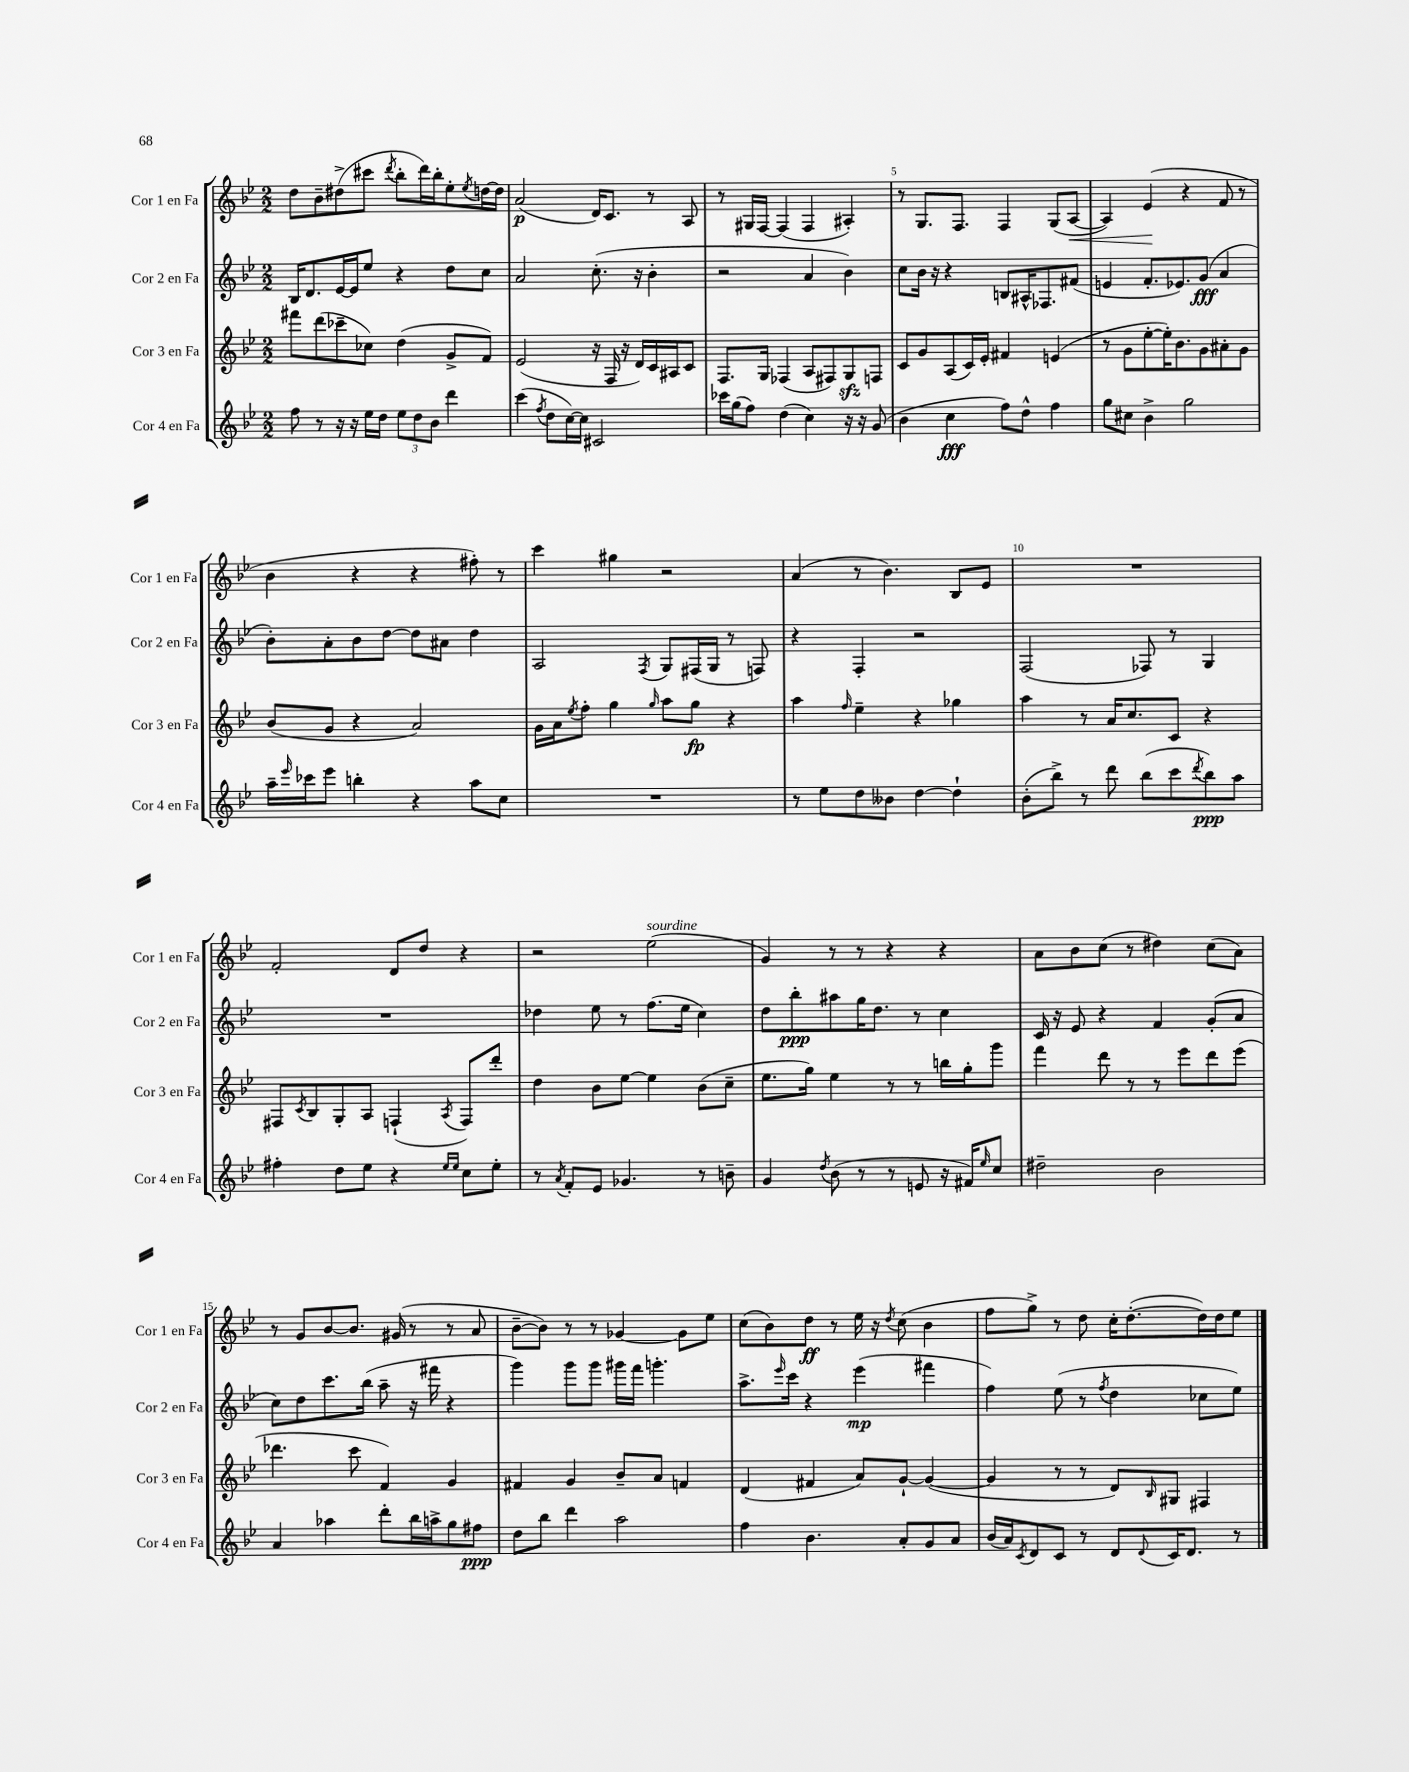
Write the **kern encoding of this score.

**kern	**kern	**kern	**kern
*staff4	*staff3	*staff2	*staff1
*clefG2	*clefG2	*clefG2	*clefG2
*k[b-e-]	*k[b-e-]	*k[b-e-]	*k[b-e-]
*M2/2	*M2/2	*M2/2	*M2/2
8ff	8fff#	16B-	8dd
.	.	8.d	.
8r	(8ddd	.	8b-~
16r	8ccc-~	[16e-	(8dd#^
16r	.	16e-]	.
16ee-	8cc-)	8ee-	8ccc#
16dd	.	.	.
.	.	.	8qddd
12ee-	(4dd	4r	8bb-'
12dd	.	.	.
.	.	.	16ddd)
12b-	.	.	.
.	.	.	16bb-'
4ddd	8g^	8dd	8ee-'
.	.	.	8qee-
.	8f)	8cc	[16dd
.	.	.	16dd]
=	=	=	=
(4ccc	(2e-	2a	(2a
8qff	.	.	.
8dd	.	.	.
[16cc)	.	.	.
16cc]	.	.	.
2c#	16r	(8.cc'	16d)
.	16F	.	8.c
.	16r	.	.
.	16d)	16r	.
.	16c	4b-'	8r
.	16A#	.	.
.	8c	.	8A
=	=	=	=
16ccc-	8.F	2r	8r
(16gg	.	.	.
8ff)	.	.	16G#
.	16G	.	[16F
(4dd	(4F-	.	(4F]
4cc)	8A	4a	4F
.	8F#)	.	.
16r	8G	4b-)	4A#')
16r	.	.	.
(8g	8F	.	.
=	=	=	=
4b-	8c	8cc	8r
.	8g	16b-	8.G
.	.	16r	.
4cc	(8A	4r	.
.	.	.	8.F
.	16c)	.	.
.	16e-'	.	.
8ff)	4f#	8B	4F
8dd^^	.	16A#^^	.
.	.	8.F-	.
4ff	(4e	.	(8G
.	.	(8f#	[8A
=	=	=	=
8gg	8r	4e	4A])
8cc#	8g	.	.
4b-^	[8ee-'	8.f'	(4e-
.	16ee-'])	.	.
.	8.b-	8.e-)	.
2gg	.	.	4r
.	8g	(8g	.
.	8a#'	4a	8f
.	8g	.	8r
=	=	=	=
16aa~	(8b-	8b-')	4b-
16qqeee-	.	.	.
16ccc-	.	.	.
8eee-	8g	8a'	.
4bb'	4r	8b-	4r
.	.	[8dd	.
4r	2a)	8dd]	4r
.	.	8a#	.
8aa	.	4dd	8ff#')
8cc	.	.	8r
=	=	=	=
1r	16g	2A	4ccc
.	16a	.	.
.	8qee-	.	.
.	8ff'	.	.
.	4gg	.	4gg#
.	16qqgg	8qF	.
.	8aa	8G	2r
.	8gg	(16F#	.
.	.	16G	.
.	4r	8r	.
.	.	8F)	.
=	=	=	=
8r	4aa	4r	(4a
8ee-	.	.	.
.	16qqff	.	.
8dd	4ee-~	4F'	8r
8b--	.	.	4.b-)
[4dd	4r	2r	.
4dd`]	4gg-	.	8B-
.	.	.	8e-
=	=	=	=
(8b-'	4aa	(2F	1r
8bb-^)	.	.	.
8r	8r	.	.
8ddd	16a	.	.
.	8.cc	.	.
(8bb-	.	8F-)	.
8ccc	8c	8r	.
8qddd	.	.	.
8bb-)	4r	4G	.
8aa	.	.	.
=	=	=	=
4ff#'	8F#	1r	2f'
.	8qc	.	.
.	8B-	.	.
8dd	8G'	.	.
8ee-	8A	.	.
4r	(4F`	.	8d
.	.	.	8dd
16qqee-	.	.	.
16qqee-	8qA	.	.
8cc	8F)	.	4r
8ee-'	8ddd'	.	.
=	=	=	=
8r	4dd	4dd-	2r
8qa	.	.	.
8f'	.	.	.
8e-	8b-	8ee-	.
4.g-	[8ee-	8r	.
.	4ee-]	(8.ff	(2ee-
.	.	16ee-	.
8r	(8b-	4cc)	.
8b~	8cc~	.	.
=	=	=	=
4g	8.ee-	8dd	4g)
.	.	8bb-'	.
.	16gg)	.	.
8qdd	.	.	.
(8b-	4ee-	8aa#	8r
8r	.	16gg	8r
.	.	8.dd	.
8r	8r	.	4r
8e	8r	8r	.
16r	16bb	4cc	4r
16f#)	16gg'	.	.
16qqee-	.	.	.
8cc	8ggg	.	.
=	=	=	=
2dd#~	4fff	16c	8a
.	.	16r	.
.	.	8e-	8b-
.	8ddd	4r	(8cc
.	8r	.	8r
2b-	8r	4f	4dd#)
.	8eee-	.	.
.	8ddd	(8g'	(8cc
.	(8eee-	8a	8a)
=	=	=	=
4a	4.ddd-	8cc)	8r
.	.	8dd	8g
4aa-	.	8.ccc	[8b-
.	8ccc	.	8.b-]
.	.	(16bb-	.
8ddd'	4f)	8aa~	.
.	.	.	(16g#
16bb-	.	16r	8r
16aa^	.	16fff#	.
8gg	4g	4r	8r
8ff#	.	.	8a
=	=	=	=
8dd	4f#	4ggg)	[8b-~
8bb-	.	.	8b-])
4ddd	4g	8ggg	8r
.	.	8ggg	8r
2aa	8b-~	16ggg#	[4g-
.	.	16fff	.
.	8a	4.ggg'	.
.	4f	.	8g-]
.	.	.	8ee-
=	=	=	=
4ff	(4d	8.aa^	(8cc
.	.	.	8b-)
.	.	16qqeee-	.
.	.	16ccc	.
4.b-	4f#	4r	8dd
.	.	.	8r
.	8a)	(4eee-	16ee-
.	.	.	16r
.	.	.	8qdd
8a'	[8g`	.	(8cc
8g	(4g_	4fff#	4b-
8a	.	.	.
=	=	=	=
(16b-	4g]	4ff)	8ff
16a)	.	.	.
8qc	.	.	.
8d	.	.	8gg^)
8c	8r	(8ee-	8r
8r	8r	8r	8dd
.	.	8qff	.
8d	8d)	4dd	16cc'
.	.	.	([8.dd'
8qqd	16qqB-	.	.
16c	8G#	.	.
8.d	.	.	.
.	4F#	8cc-	16dd])
.	.	.	16dd
8r	.	8ee-)	8ee-
==	==	==	==
*-	*-	*-	*-
